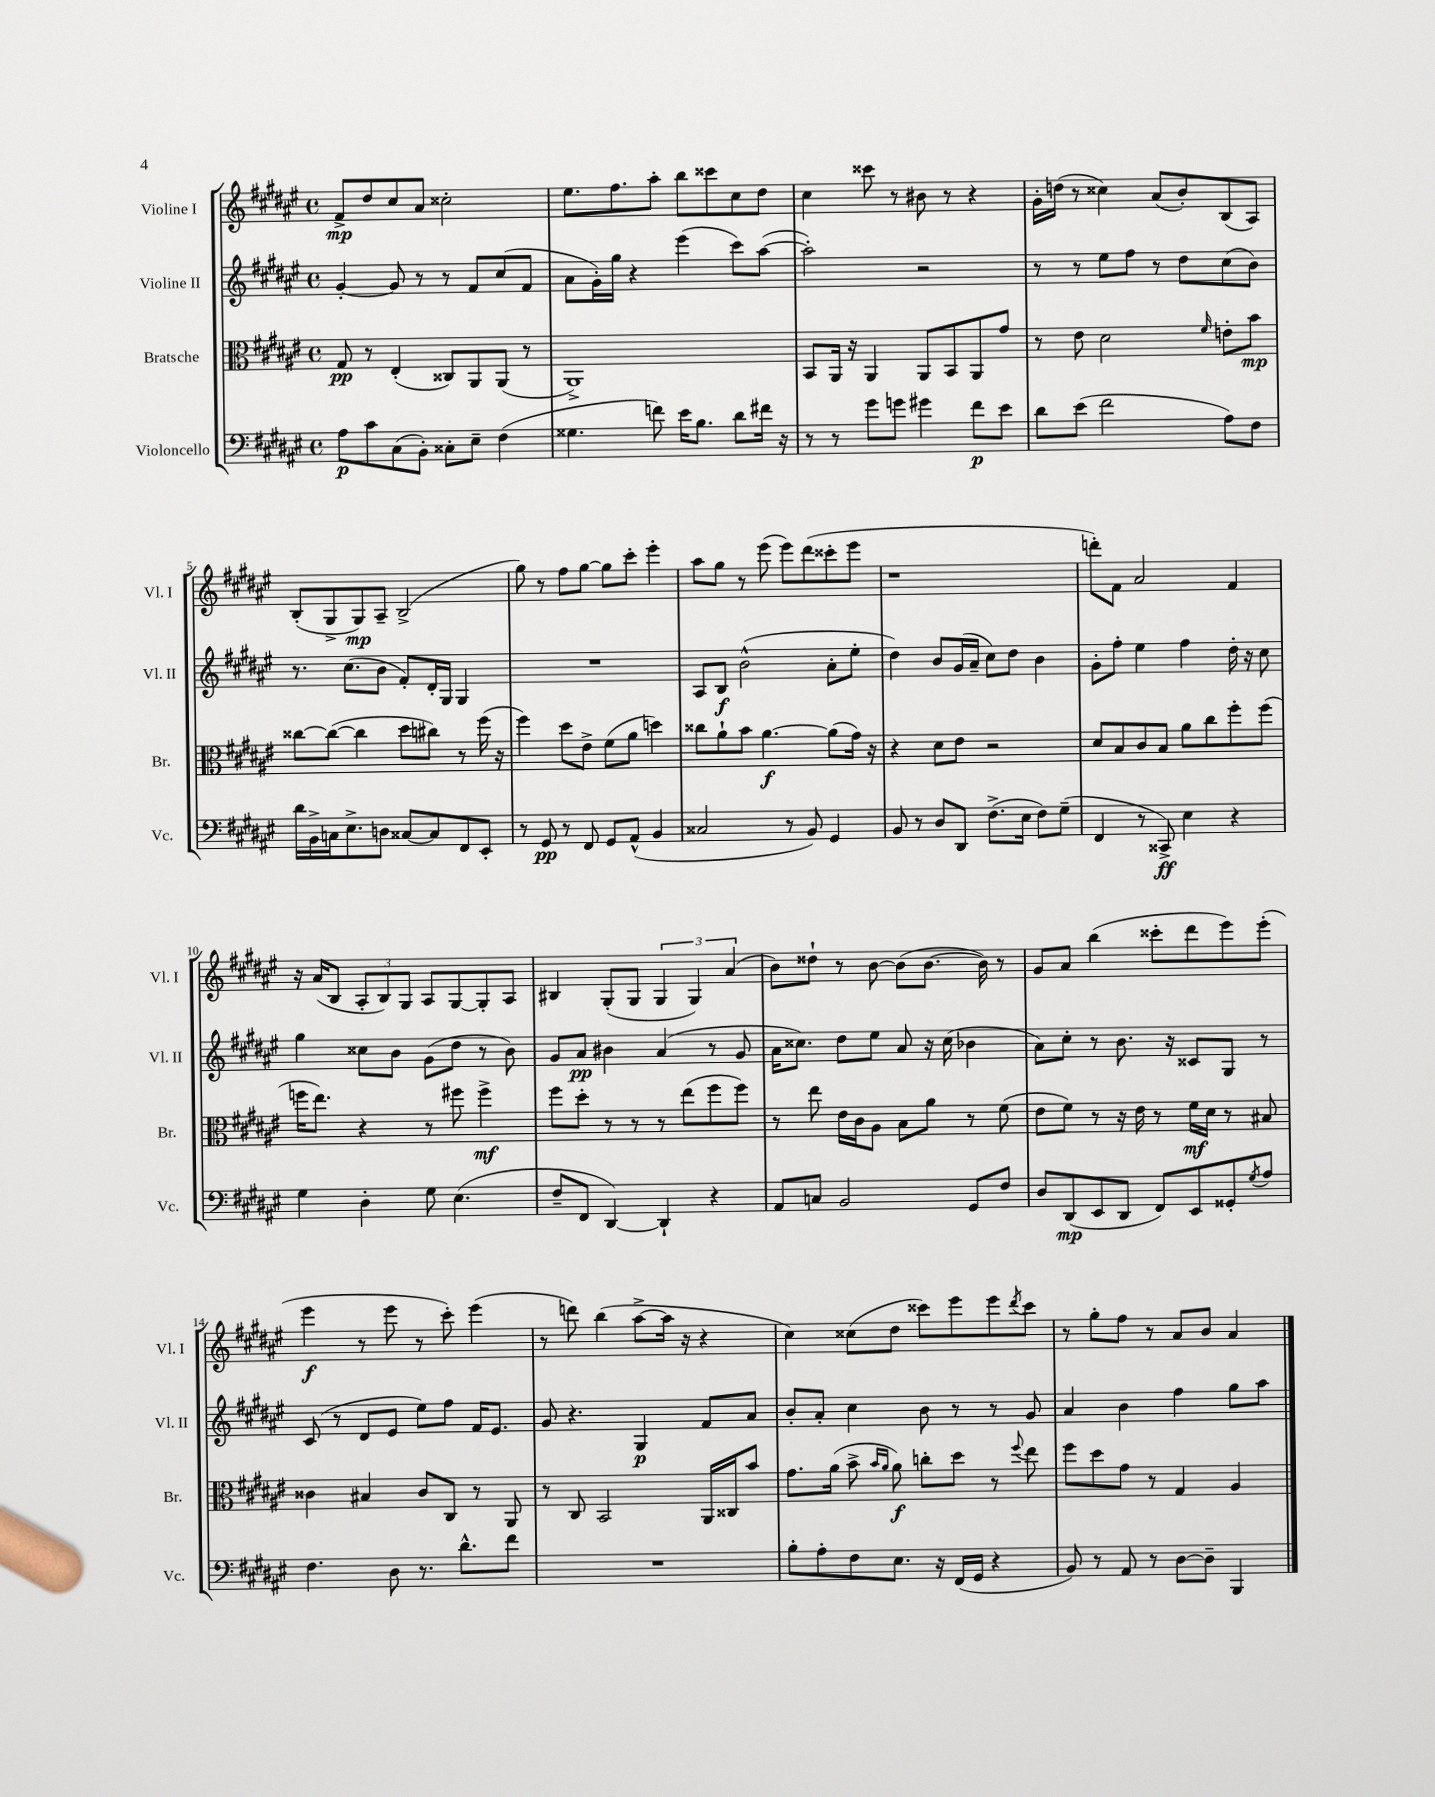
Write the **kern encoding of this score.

**kern	**kern	**kern	**kern
*staff4	*staff3	*staff2	*staff1
*clefF4	*clefC3	*clefG2	*clefG2
*k[f#c#g#d#a#e#]	*k[f#c#g#d#a#e#]	*k[f#c#g#d#a#e#]	*k[f#c#g#d#a#e#]
*M4/4	*M4/4	*M4/4	*M4/4
*met(c)	*met(c)	*met(c)	*met(c)
8A#	8G#	[4g#'	8f#^
8c#	8r	.	8dd#
(8C#	(4E#'	8g#]	8cc#
8BB')	.	8r	8a#
8C##'	8C##)	8r	2cc##'
8E#~	8AA#	8f#	.
(4F#	(8AA#	(8cc#	.
.	8r	8f#	.
=	=	=	=
4.G##	1AA#^)	8a#	8.ee#
.	.	16g#')	.
.	.	16gg#	8.ff#
.	.	4r	.
8f)	.	.	8aa#'
16e#	.	(4eee#	8bb
8.B	.	.	.
.	.	.	8ccc##
8d#	.	8ccc#)	8cc#
16f#	.	([8aa#	8dd#
16r	.	.	.
=	=	=	=
8r	8BB	2aa#'])	4cc#
8r	16AA#	.	.
.	16r	.	.
8g#	4AA#	.	8ccc##
8g	.	.	8r
4g#	8AA#	2r	8b#
.	8BB	.	8r
8f#	8AA#	.	4r
8e#	8g#	.	.
=	=	=	=
8d#	8r	8r	16g#'
.	.	.	(16dd
(8e#	8e#	8r	8r
2f#	2d#	8ee#	4cc##)
.	.	8ff#	.
.	.	8r	(8a#
.	.	8dd#	8b')
.	16qqf#	.	.
8A#)	8e'	(8cc#	(8B
8F#	8b	8b)	8A#)
=	=	=	=
16d#	[8cc##	8.r	(8B'
16BB^	.	.	.
16C	(8cc##_	.	8G#^
8.E#^	.	(8.cc#	.
.	4cc##]	.	8G#)
8D	.	8b	8A#~
[8C##	8dd#	8f#')	(2B^
8C##]	8cc#)	16d#'	.
.	.	16G#	.
8FF#	8r	4G#	.
8EE#'	(16ff#	.	.
.	16r	.	.
=	=	=	=
8r	4ff#)	1r	8gg#)
8GG#	.	.	8r
8r	8dd#	.	8ff#
8FF#	8e#^	.	[8gg#
8GG#	(8f#	.	8gg#]
(8AA#^^	8a#	.	8ccc#'
4BB	4dd)	.	4eee#'
=	=	=	=
2C##	8cc##	8A#	8aa#
.	8a#`	8B	8gg#
.	8b	(2b^^	8r
.	[4.a#	.	(8eee#
8r	.	.	8eee#)
8BB)	.	.	(8ddd#
4GG#	(8a#]	8a#'	8ccc##'
.	16g#)	8ee#'	8eee#
.	16r	.	.
=	=	=	=
8BB	4r	4dd#)	1r
8r	.	.	.
8D#	8d#	8b	.
8DD#	8e#	(16g#	.
.	.	16a#~	.
(8.F#^	2r	8cc#)	.
.	.	8dd#	.
16E#	.	.	.
8F#)	.	4b	.
(8G#~	.	.	.
=	=	=	=
4FF#	8d#	8g#'	8ddd')
.	8B	8ff#'	8f#
8r	8c#	4ee#	2a#
8CC##^)	8B	.	.
4E#	8a#	4ff#	.
.	8cc#	.	.
4r	8ff#'	16dd#'	4f#
.	.	16r	.
.	(8ff#	8cc#	.
=	=	=	=
4G#	16ff	4gg#	16r
.	8.ee#)	.	(16a#
.	.	.	8B
4D#'	4r	8cc##	12A#'
.	.	.	12B)
.	.	8b	.
.	.	.	12G#
8G#	8r	(8g#	8A#
(4.E#	8ff#	8dd#	[8G#
.	4ff#^	8r	8G#']
.	.	8b)	8A#
=	=	=	=
8F#~	8ff#	8g#	4B#
8FF#	8dd#'	8a#	.
[4DD#)	8r	4b#	(8G#'
.	8r	.	8G#
4DD#`]	8r	(4a#	6G#
.	(8ee#	.	.
.	.	.	6G#)
4r	8ff#	8r	.
.	.	.	(6a#
.	8ff#)	8g#	.
=	=	=	=
8AA#	8r	16a#	8b)
.	.	8.cc##)	.
8C	8ee#	.	8dd##`
2BB	16e#	8dd#	8r
.	16c#	.	.
.	8A#	8ee#	[8b
.	8B	8a#	(8b]
.	8a#	16r	[8.b
.	.	(16cc##	.
8GG#	8r	4b-	.
.	.	.	16b])
8F#	(8f#	.	8r
=	=	=	=
8D#	8e#	8a#)	8g#
(8DD#	8f#)	8cc#'	8a#
8EE#	8r	8r	(4bb
8DD#	16r	8.b	.
.	16e#	.	.
8FF#)	8r	.	8ccc##'
.	.	16r	.
8EE#	16f#	8c##	8ddd#
.	16d#	.	.
8GG##'	8r	8G#	8eee#)
8qG#	.	.	.
8A#	8B#	8r	(8eee#'
=	=	=	=
4.F#	4c##	(8c#	4eee#
.	.	8r	.
.	4B#	8d#	8r
8D#	.	8e#	8eee#
8.r	8c##	8ee#)	8r
.	8C#	8ff#	8ccc#')
8.d#^^	.	.	.
.	8r	16f#	(4eee#
.	.	8.e#	.
8f#	8AA#	.	.
=	=	=	=
1r	8r	8g#	8r
.	8C#	4.r	8ddd)
.	2BB	.	(4bb
.	.	4G#	[8aa#^
.	.	.	16aa#]
.	.	.	16r
.	16AA#	8f#	4r
.	16C##	.	.
.	8b	8a#	.
=	=	=	=
8B'	8.g#	8b'	4cc#)
8A#'	.	8a#'	.
.	(16a#	.	.
8F#	8b^	4cc#	(8cc##
.	16qqb	.	.
.	16qqa#	.	.
8.E#	8a#)	.	8dd#
.	8cc'	8b	8ccc##)
16r	.	.	.
(16FF#	8dd#	8r	8eee#
16GG#	.	.	.
4r	8r	8r	8eee#
.	8qqff#	.	8qddd#
.	8ee#	8g#	8ccc##
=	=	=	=
8BB)	8ff#	4a#	8r
8r	8dd#	.	8gg#'
8AA#	8g#	4b	8ff#
8r	8r	.	8r
[8D#	4G#	4ff#	8a#
8D#~]	.	.	8b
4BBB	4A#	8gg#	4a#
.	.	8aa#	.
==	==	==	==
*-	*-	*-	*-
